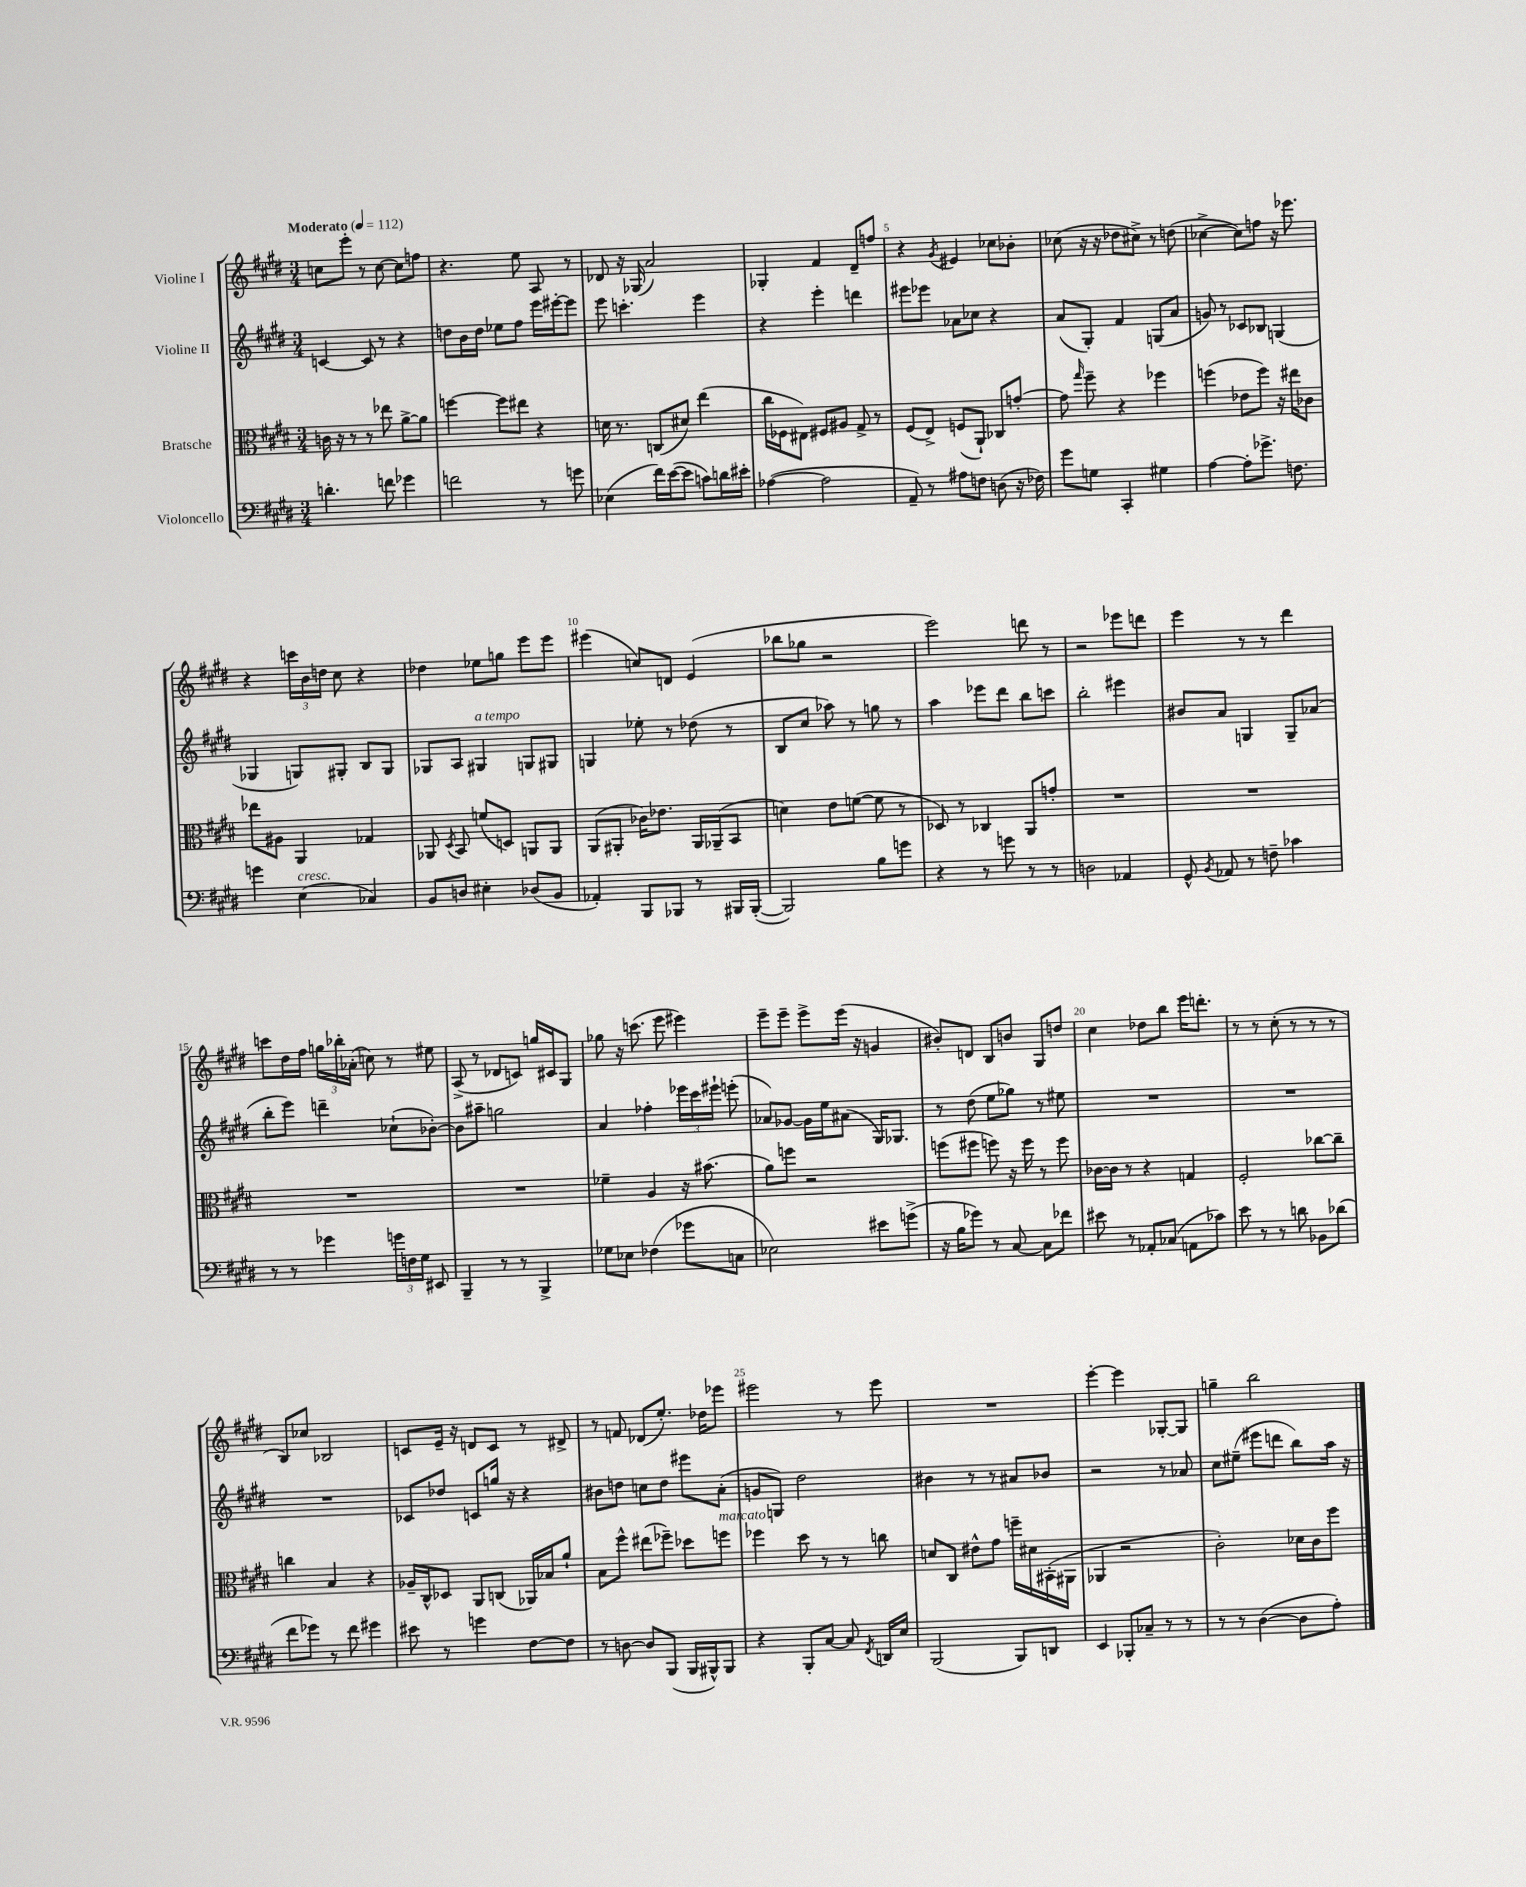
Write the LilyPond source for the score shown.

<<
\new StaffGroup <<
\new Staff = "s0" \with { instrumentName = "Violine I" } {
    \clef treble \key e \major \numericTimeSignature \time 3/4 \tempo "Moderato" 4 = 112
    \autoBeamOff c''8[ e'''8]-. r8 c''8~ c''8[ f''8] |
    r4. e''8 a8 r8 |
    des'8 r16 ges16( a'2) |
    ges4-. fis'4 dis'8[-- f''8] |
    r4 \acciaccatura { gis'8 } eis'4 ces''8[ bes'8]-. |
    ces''8( r16 r16 des''8[ cis''8]->) r8 d''8( |
    ces''4~-> ces''8[) f''8] r16 ees'''8. |
    r4 \tuplet 3/2 { c'''16[ b'16 d''16] } cis''8 r4 |
    des''4 ees''8[ g''8] e'''8[ e'''8] |
    eis'''4( c''8[) d'8] e'4( |
    bes''8[ ges''8] r2 |
    e'''2) d'''8 r8 |
    r2 ees'''8[ d'''8] |
    e'''4 r8 r8 dis'''4 |
    c'''8[ dis''16 fis''16] \tuplet 3/2 { g''16[ bes''16-. aes'16]-.( } c''8) r8 eis''8 |
    a8->( r8 des'8[ c'8]) g''16[ cis'16 gis8] |
    ges''8 r16 c'''8.( e'''8 eis'''4) |
    e'''8[-- e'''8]-- e'''8[-> e'''16]( r16 g'4 |
    bis'8[-.) d'8] b8[ b'8] gis8[ d''8] |
    cis''4 des''8[ b''8] e'''16[ d'''8.]-. |
    r8 r8 cis''8-.( r8 r8 r8 |
    b8[) ces''8] bes2 |
    c'8[ e'16]-- r16 d'8[ c'8] r8 dis'8-> |
    r8 f'8 des'8[( e''8.]-.) des''16[ ees'''8] |
    eis'''2 r8 eis'''8 |
    R2. |
    e'''4~-. e'''4 ges8[~-. ges8] |
    g''4-- b''2 \bar "|." |
}
\new Staff = "s1" \with { instrumentName = "Violine II" } {
    \clef treble \key e \major \numericTimeSignature \time 3/4
    \autoBeamOff c'4~ c'8 r8 r4 |
    d''8[ b'16 d''16] ees''8[ fis''8] e'''16[ eis'''16~-. eis'''8] |
    e'''8 c'''4.-. e'''4 |
    r4 e'''4-. d'''4 |
    eis'''8[ ees'''8] aes'8[ ces''8] r4 |
    a'8[( gis8]-.) fis'4 g8[( a'8] |
    g'8) r8 ces'8[ bes8] g4( |
    ges4 g8[) gis8]-. b8[ gis8] |
    ges8[ a8] gis4^\markup { \italic "a tempo" } g8[ gis8] |
    g4 ees''8-. r8 des''8( r8 |
    b8[ cis''8] aes''8) r8 g''8 r8 |
    a''4 ees'''8[ dis'''8] b''8[ c'''8] |
    b''2-. eis'''4 |
    bis'8[ a'8] g4 g8[-- aes'8]( |
    b''8[-. e'''8]) d'''4-- ces''8[-!( bes'8]~-.) |
    bes'8[ ais''8]-- g''2 |
    a'4 fes''4-. \tuplet 3/2 { ees'''16[ cis'''16 eis'''16]-! } e'''8-.( |
    aes'8[) ges'8]~ ges'16[ e''16 ais'8]( gis16[) ges8.] |
    r8 dis''8( e''8[ ges''8]) r8 eis''8 |
    R2. |
    R2. |
    R2. |
    ces'8[ des''8] c'8[ g''16] r16 r4 |
    bis'8[ d''8] c''8[ d''8] eis'''8[ a'8]-.( |
    g'8[ g8]) dis''2 |
    bis'4 r8 r8 ais'8[ bes'8] |
    r2 r8 aes'8 |
    cis''8[ eis''8]--( eis'''8[ d'''8] b''8[) a''16] r16 \bar "|." |
}
\new Staff = "s2" \with { instrumentName = "Bratsche" } {
    \clef alto \key e \major \numericTimeSignature \time 3/4
    \autoBeamOff c'16 r16 r8 r8 ees''8 a'8[~-> a'8] |
    f''4~ f''8[ eis''8] r4 |
    d'16 r8. c8[( dis'8]) e''4( |
    cis''16[ fes16 eis8]) fis8[ ais8] gis8-> r8 |
    fis8[( e8]->) f8[( a,8]-!) ces8[ g'8]~-. |
    g'8 \grace { gis''16 } fis''8-- r4 fes''4 |
    f''4( ees'8[ f''8]) r16 eis''16[ ces'8] |
    ees''8[ ais8] a,4 ges4 |
    aes,8 \acciaccatura { dis8 } b,8 f'8[( d8]) a,8[ a,8] |
    a,8[( ais,8]-. ces'16[) ees'8.] ais,16[ aes,16--( b,8] |
    d'4) e'8[ f'8]~( f'8 r8 |
    des8) r8 ces4 a,8[ g'8]-. |
    R2. |
    R2. |
    R2. |
    R2. |
    fes'4-- a4 r16 bis'8.( |
    a'8[) f''8] r2 |
    f''8[( fis''8] f''8) r16 f''16 r8 f''8 |
    ces'16[~ ces'16] r8 r4 g4 |
    fis2-. ces''8[~ ces''8]-- |
    c''4 b4 r4 |
    aes16[-- cis16-^ des8] a,8[ c8]( aes,16[) bes16 a'8]-! |
    b8[ fis''8]-^ eis''8[( fes''8]--) des''8[ f''8]^\markup { \italic "marcato" } |
    fes''4 dis''8 r8 r8 c''8 |
    d'8[ cis8] eis'8[-^ gis'8] f''16[-- dis'16 bis,16-.( ais,16] |
    aes,4 r2 |
    cis'2-.) des'16[ cis'16 fis''8] \bar "|." |
}
\new Staff = "s3" \with { instrumentName = "Violoncello" } {
    \clef bass \key e \major \numericTimeSignature \time 3/4
    \autoBeamOff d'4.-. f'8 ges'4 |
    f'2 r8 g'8 |
    ees4( fis'16[) e'16~( e'8] c'8[) d'16 eis'16]-. |
    aes4~( aes2 |
    a,8--) r8 ais8[ f8] d8( r16 fes16) |
    gis'8[ g8] cis,4-. gis4 |
    a4~ a8[-. ges'8.]-> f8. |
    g'4 e4^\markup { \italic "cresc." }( ces4) |
    b,8[ d8] eis4-. des8[( b,8] |
    aes,4-.) b,,8[ bes,,8] r8 bis,,16[ bis,,16]~-.( |
    bis,,2) b8[ g'8] |
    r4 r8 g'8 r8 r8 |
    d2 aes,4 |
    gis,8-^ \acciaccatura { b,8 } aes,8 r8 f8-- ces'4 |
    r8 r8 ges'4 \tuplet 3/2 { g'16[ f16 gis16] } eis,8 |
    b,,4-- r8 r8 b,,4-> |
    ges8[ ees8] fes4( ges'8[ c8] |
    ees2) eis'8[ g'8]->( |
    r16 b16[ ges'8]) r8 cis8~ cis8[ fes'8] |
    eis'8 r8 aes,8[-. ces8]( a,8[ ces'8]) |
    e'8 r8 r8 d'8 bes,8[ des'8]( |
    fis'8[ ges'8]) r8 fis'8 gis'4 |
    eis'8 r8 g'4 fis8[~ fis8] |
    r8 d8~ d8[ b,,8]( b,,16[ bis,,16-^) bis,,8] |
    r4 b,,8[-. cis8]~ cis8 \acciaccatura { fis,8 } d,16[ e16] |
    b,,2( b,,8[) d,8] |
    e,4 bes,,8[-. ces8]-- r8 r8 |
    r8 r8 dis4~( dis8[ a8]-.) \bar "|." |
}
>>
>>
\layout { \context { \Score \override BarNumber.break-visibility = ##(#f #t #t) barNumberVisibility = #(every-nth-bar-number-visible 5) } }
